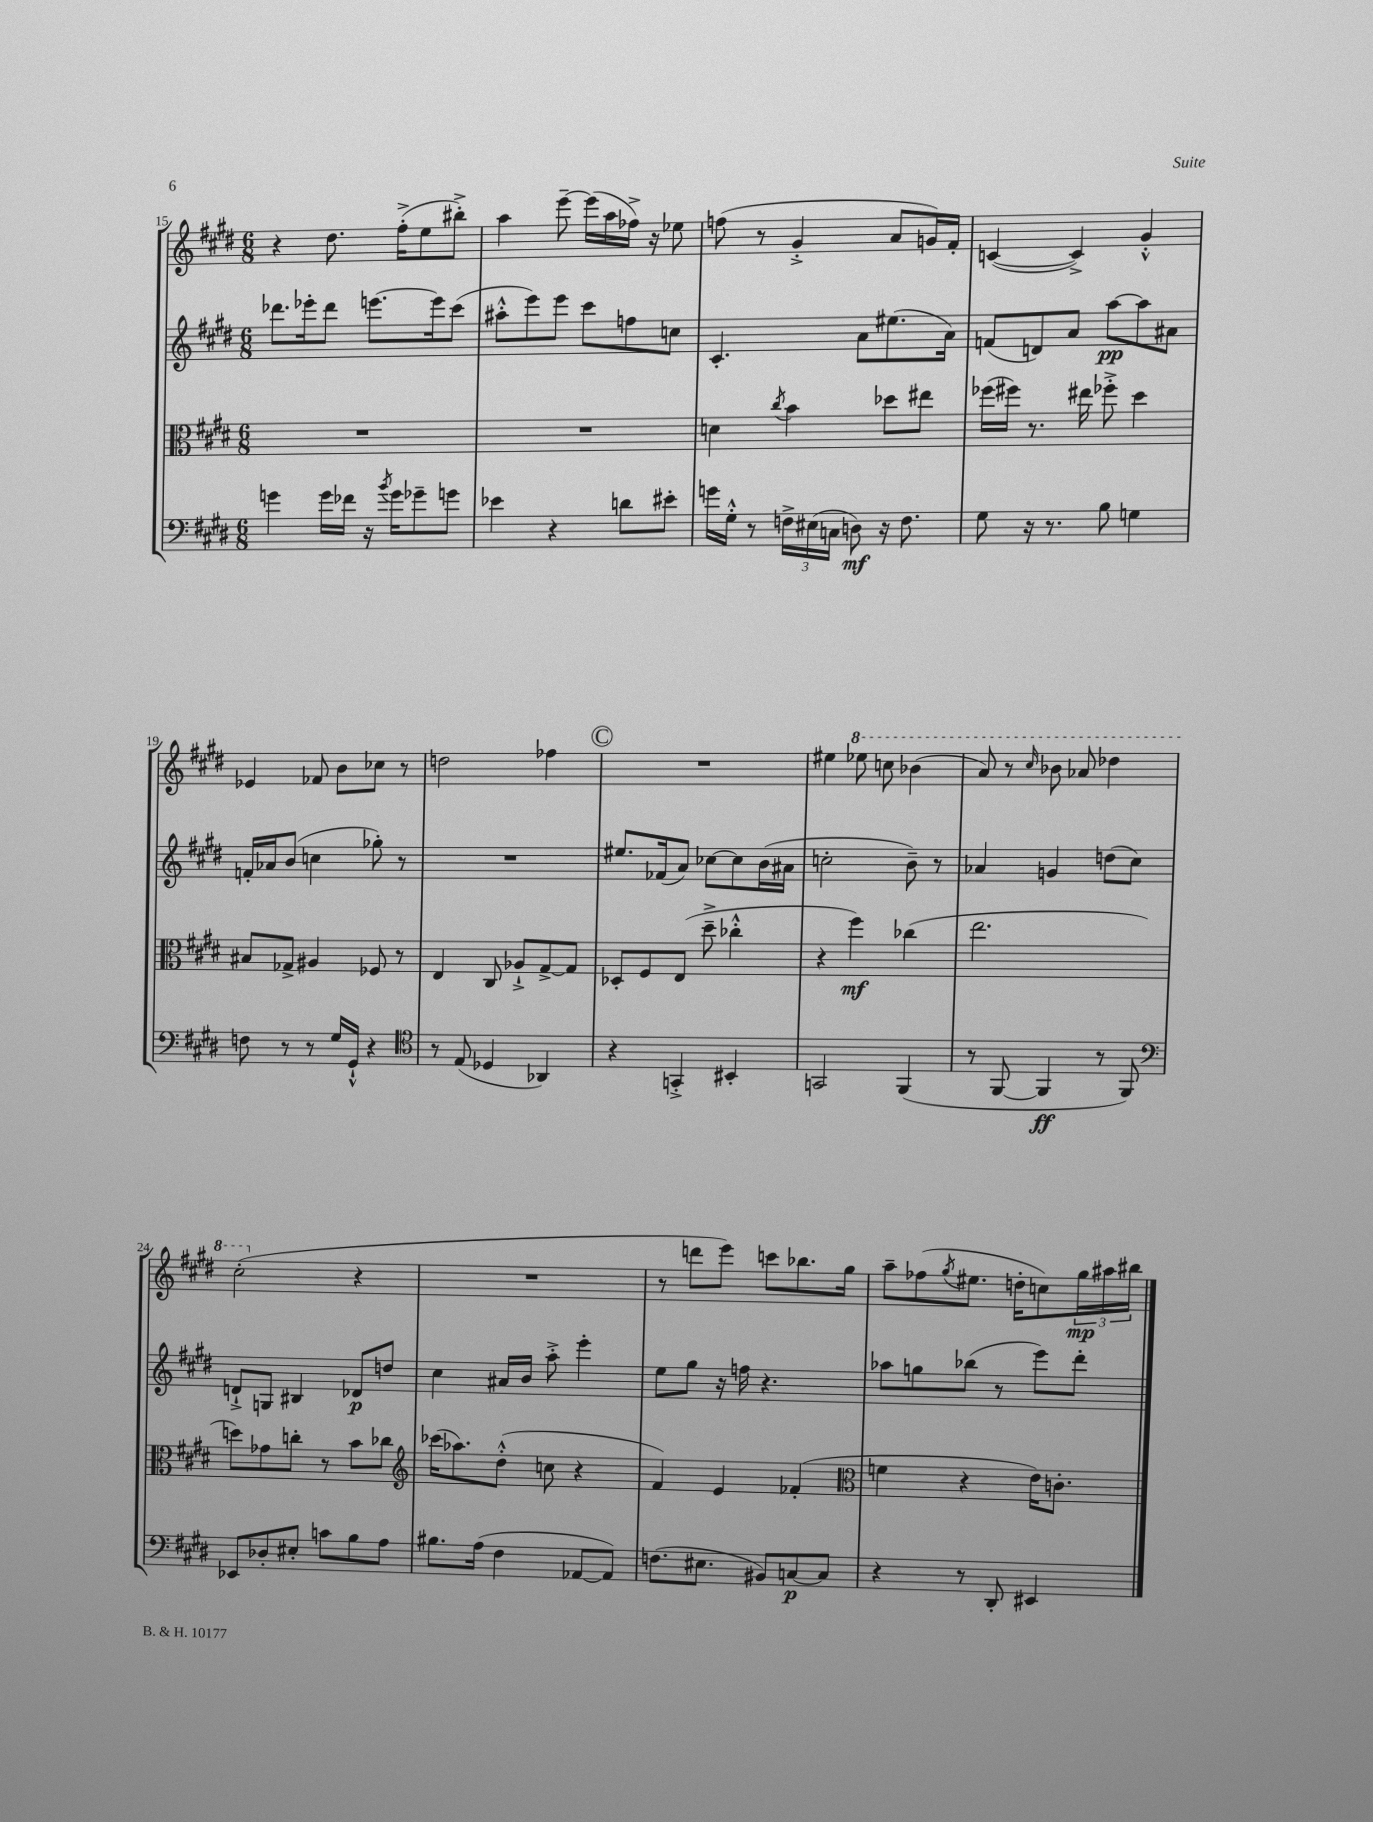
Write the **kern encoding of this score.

**kern	**kern	**kern	**kern
*staff4	*staff3	*staff2	*staff1
*clefF4	*clefC3	*clefG2	*clefG2
*k[f#c#g#d#]	*k[f#c#g#d#]	*k[f#c#g#d#]	*k[f#c#g#d#]
*M6/8	*M6/8	*M6/8	*M6/8
4g	2.r	8.ddd-	4r
.	.	16eee-'	.
16g	.	8ddd-	8.dd#
16f-	.	.	.
16r	.	[8.eee	.
8qb	.	.	.
16g	.	.	(16ff#'^
8g-~	.	.	8ee
.	.	16eee]	.
8g	.	(8ccc#	8bb#'^)
=	=	=	=
4e-	2.r	8aa#'^^	4aa
.	.	8eee)	.
4r	.	8eee	[8eee~
.	.	8ccc#	(16eee]
.	.	.	16aa
8d	.	8ff	16ff-^)
.	.	.	16r
8e#'	.	8cc	8ee-
=	=	=	=
16g	4d	4.c#'	(8ff
16G#'^^	.	.	.
8r	.	.	8r
.	8qcc#	.	.
24F^	4b	.	4g#'^
(24E#	.	.	.
24C	.	.	.
8D)	.	8a	.
16r	8dd-	(8.ee#	8a
8.F	.	.	.
.	8ee#	.	16g)
.	.	16a)	16f#'
=	=	=	=
8G#	(16ff-	(8f	([4c
.	16ff#)	.	.
16r	8.r	8d)	.
8.r	.	.	.
.	.	8a	4c^])
.	16ee#	.	.
8B	8ff-'^	[8aa	.
4G	4dd#	8aa]	4g#'^^
.	.	8a#	.
=	=	=	=
8F	8B#	16f'	4e-
.	.	16a-	.
8r	8G-^	(8b	.
8r	4A#	4cc	8f-
16G#	.	.	8b
16GG#`^^	.	.	.
4r	8F-	8gg-')	8cc-
.	8r	8r	8r
=	=	=	=
*clefC4	*	*	*
8r	4E	2.r	2dd
(8E	.	.	.
4D-	8C#	.	.
.	8A-`^	.	.
4AA-)	[8G#^	.	4ff-
.	8G#]	.	.
=	=	=	=
4r	8D-'	8.ee#	2.r
.	8F#	.	.
.	.	(16f-	.
4GG'^	(8E	8a)	.
.	8dd#~^	[8cc-	.
4BB#'	4cc-'^^	8cc-]	.
.	.	(16b	.
.	.	16a#	.
=	=	=	=
2GG	4r	2cc'	4ee#
.	4ff#)	.	8eee-
.	.	.	8ccc
(4FF#	(4cc-	8b~)	(4bb-
.	.	8r	.
=	=	=	=
8r	2.ee	4a-	8aa)
[8FF#	.	.	8r
.	.	.	16qqccc#
4FF#]	.	4g	8bb-
.	.	.	8aa-
8r	.	(8dd	4ddd-
8FF#)	.	8cc#)	.
=	=	=	=
*clefF4	*	*	*
8EE-	8dd)	8d`^	(2ccc#'
8D-'	8g-	8G	.
8E#'	8cc'	4B#	.
8c	8r	.	.
8B	8b	8d-	4r
8A	8cc-	8dd	.
=	=	=	=
*	*clefG2	*	*
8.B#	(16ccc-	4cc#	2.r
.	8.aa-)	.	.
(16A	.	.	.
4F#	(8dd#'^^	16a#	.
.	.	16b	.
.	8cc	8aa'^	.
[8AA-	4r	4eee'	.
8AA-])	.	.	.
=	=	=	=
(8.F	4f#)	8ee	8r
.	.	8gg#	8ddd
8.E#	.	.	.
.	4e	16r	8eee)
.	.	16ff	.
8BB#)	.	4.r	8ccc
[8C	(4f-'	.	8.bb-
8C]	.	.	.
.	.	.	16gg#
=	=	=	=
*	*clefC3	*	*
4r	4f	8aa-	8aa~
.	.	8gg	(8ff-
.	.	.	8qgg#
8r	4r	(8bb-	8.ee#
8DD#'	.	8r	.
.	.	.	16dd'
4EE#	16e)	8eee)	8cc)
.	8.c'	.	.
.	.	8ddd#'	24gg#
.	.	.	24aa#
.	.	.	24bb#
==	==	==	==
*-	*-	*-	*-
